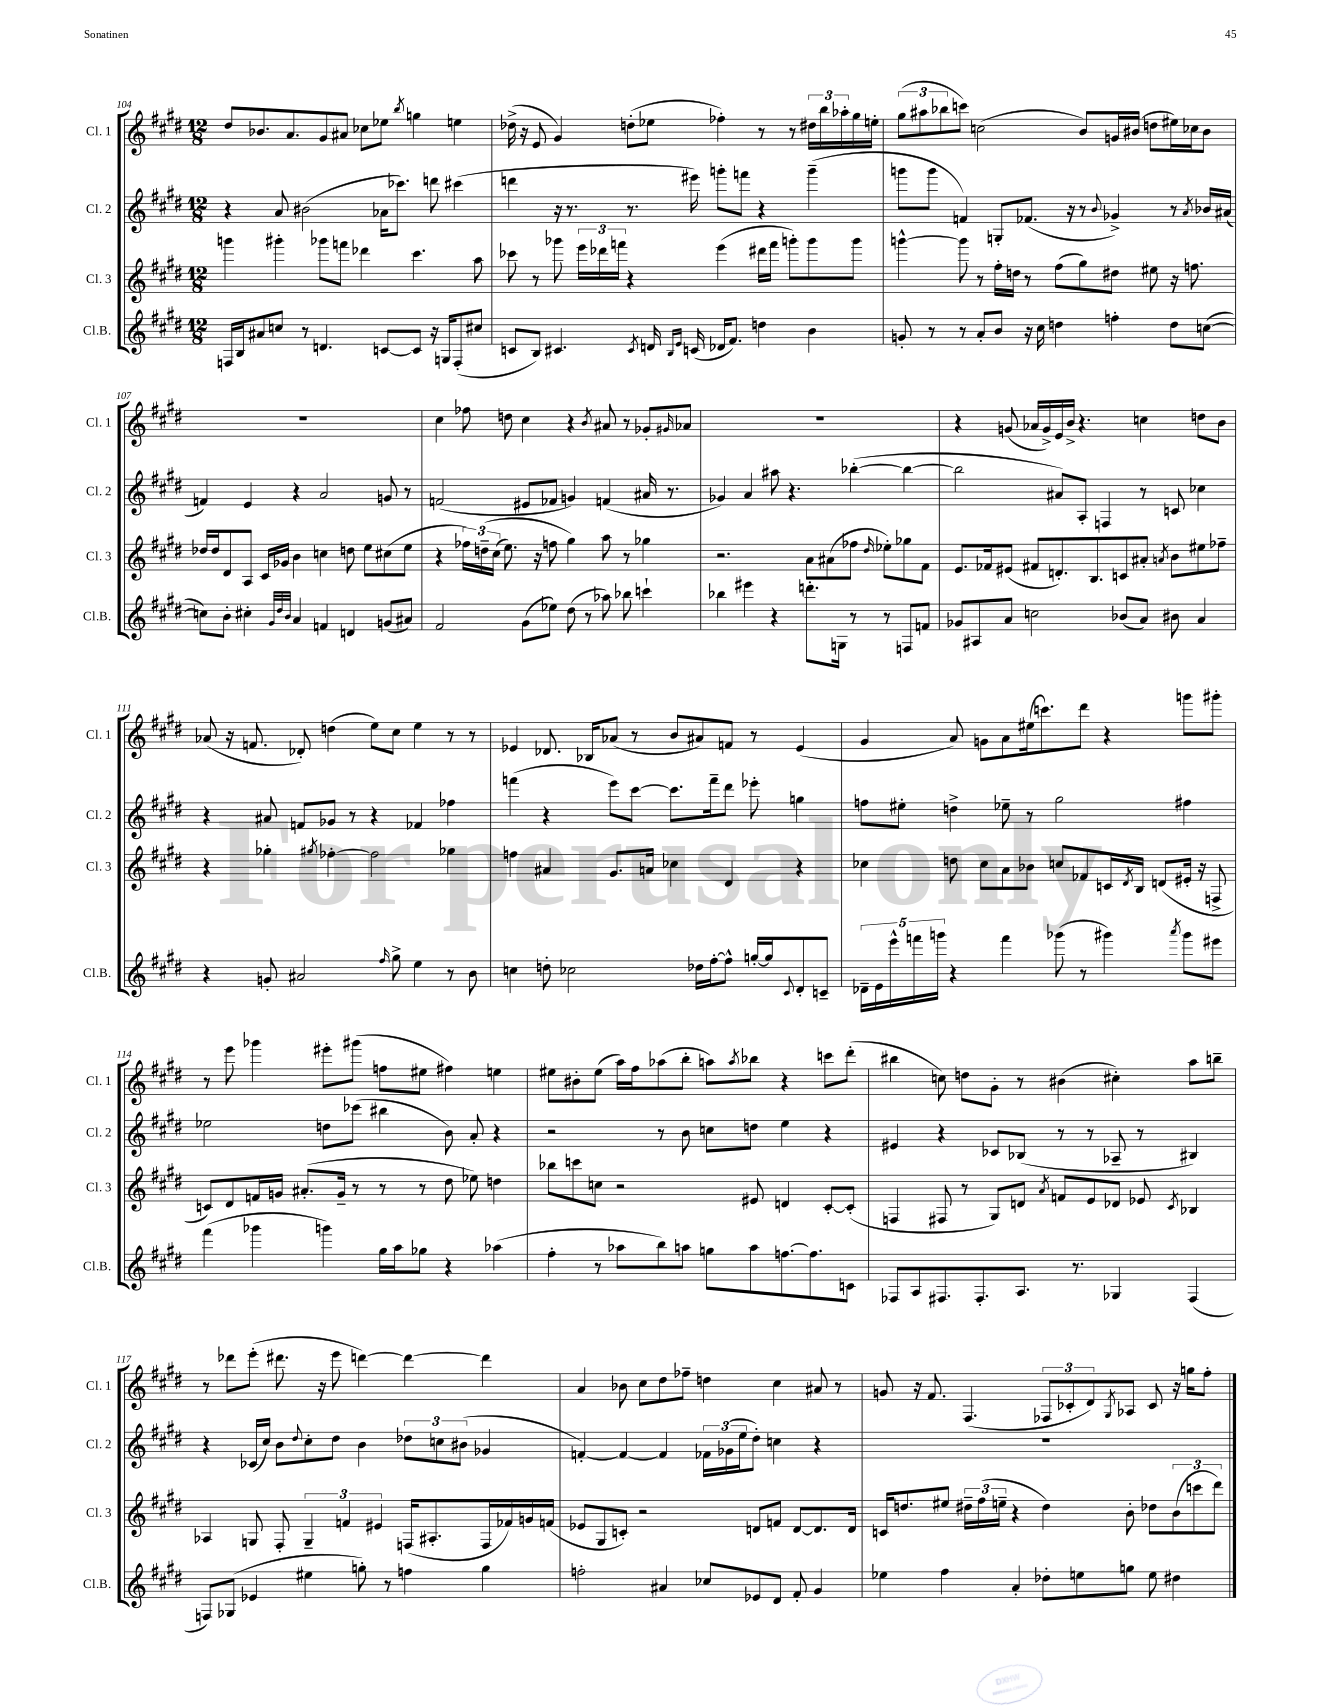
<<
\new StaffGroup <<
\new Staff = "s0" \with { instrumentName = "Cl. 1" shortInstrumentName = "Cl. 1" } {
    \clef treble \key e \major \numericTimeSignature \time 12/8
    dis''8 bes'8. a'8. gis'8 ais'8 ces''8 ees''8 \acciaccatura { b''8 } g''4 e''4 |
    des''16->( r16 e'8 gis'4) d''8-.( ees''8 fes''4-.) r8 r8 \tuplet 3/2 { dis''16 b''16 aes''16-. } gis''16 e''16-. |
    \tuplet 3/2 { gis''8( ais''8 bes''8 } c'''8) c''2( b'8) g'16 bis'16( d''8 eis''16) ces''16 bis'8 |
    R1. |
    cis''4 fes''8 d''8 cis''4 r4 \acciaccatura { b'8 } ais'8 r8 ges'8-. \grace { gis'16 } aes'8 |
    R1. |
    r4 g'8( aes'16 g'16->) e'16 b'16-> r4. c''4 d''8 b'8 |
    aes'8( r16 f'8. des'8-.) d''4( e''8) cis''8 e''4 r8 r8 |
    ees'4 des'8. bes16 aes'8( r8 b'8 ais'8) f'8 r8 ees'4( |
    gis'4 a'8) g'8 a'8 eis''16( c'''8.) dis'''8 r4 g'''8 gis'''8-. |
    r8 e'''8 ges'''4 eis'''8-. gis'''8( f''8 eis''8 fis''4) e''4 |
    eis''8 bis'8-. eis''8( a''16) fis''16 aes''8( b''8-. a''8) \acciaccatura { a''8 } bes''8 r4 c'''8 dis'''8-.( |
    bis''4 c''8) d''8 gis'8-. r8 bis'4( cis''4-.) a''8 b''8-- |
    r8 des'''8 e'''8-.( dis'''8. r16 e'''8 d'''4~) d'''4~ d'''4 |
    a'4 bes'8 cis''8 dis''8 fes''8-- d''4 cis''4 ais'8 r8 |
    g'8 r16 fis'8. fis4.( \tuplet 3/2 { fes8 ces'8-. dis'8) } \acciaccatura { gis8 } aes8 ces'8 r16 g''16 fis''8-. \bar "|." |
}
\new Staff = "s1" \with { instrumentName = "Cl. 2" shortInstrumentName = "Cl. 2" } {
    \clef treble \key e \major \numericTimeSignature \time 12/8
    r4 a'8 bis'2( aes'16 ces'''8.) d'''8 cis'''4( |
    d'''4 r16 r8. r8. eis'''16) g'''8-. f'''8 r4 g'''4--( |
    g'''8 g'''8 f'4) g8-. fes'8.( r16 r8 \appoggiatura { b'8 } ges'4->) r8 \acciaccatura { a'8 } bes'16 ais'16( |
    f'4) e'4 r4 a'2 g'8 r8 |
    f'2( eis'8 fes'8 g'4) f'4( ais'16 r8. |
    ges'4) a'4 ais''8 r4. bes''4~-.( bes''4~ |
    bes''2 ais'8) a8-. f4 r8 c'8 ces''4 |
    r4 ais'8 f'8 ges'8 r8 r4 fes'4 fes''4 |
    f'''4( r4 e'''8) cis'''8~ cis'''8. f'''16-- dis'''8 ees'''8-. g''4 |
    f''8 eis''8-. d''4-> ees''8-- r8 gis''2 fis''4 |
    ees''2 d''8 ces'''8( bis''4 b'8) a'8-. r4 |
    r2 r8 b'8 c''8 d''8 e''4 r4 |
    eis'4 r4 ces'8 bes8( r8 r8 aes8-- r8 bis4) |
    r4 ces'16( cis''16) b'8 \appoggiatura { dis''8 } cis''8-. dis''8 b'4 \tuplet 3/2 { des''8 c''8 bis'8( } ges'4 |
    f'4~-.) f'4~ f'4 \tuplet 3/2 { fes'16 ges'16( e''16 } dis''8-.) c''4 r4 |
    R1. \bar "|." |
}
\new Staff = "s2" \with { instrumentName = "Cl. 3" shortInstrumentName = "Cl. 3" } {
    \clef treble \key e \major \numericTimeSignature \time 12/8
    g'''4 gis'''4-. ges'''8 f'''8 des'''4 cis'''4. a''8 |
    ces'''8 r8 ges'''8 \tuplet 3/2 { e'''16 des'''16 f'''16 } r4 e'''4( dis'''16 f'''16 g'''8-.) g'''8 g'''8 |
    g'''4~-^ g'''8 r8 fis''16-. d''16 r8 fis''8( gis''8) dis''8 eis''8 r16 f''8. |
    des''16 des''16 dis'8 a8 cis'16 ges'16 b'4 c''4 d''8 e''8 cis''8( e''8 |
    r4 \tuplet 3/2 { fes''16) d''16--\( cis''16( } e''8.) r16 f''8 gis''4\) a''8 r8 ges''4 |
    r2. a'8 ais'8( fes''8 \grace { dis''16 } ees''8-.) ges''8 fis'8 |
    e'8. fes'16 eis'8( fis'8 d'8.-.) b8. c'8 ais'8-. \acciaccatura { a'8 } b'8 eis''8 fes''8-- |
    r4 ges''4-. \acciaccatura { gis''8 } fes''4~-. fes''2 ges''4 |
    f''4 ais'4 gis'8. a'16 ces''4 dis'4 r4 |
    ces''4 d''8 ces''8 a'8 bes'8 c''8 fes'8 c'16 \acciaccatura { dis'8 } b16 d'8( eis'16-. r16 f8-> |
    c'8) dis'8 f'16 g'16 ais'8.-.( g'16-- r8 r8 r8 dis''8 ees''8) d''4 |
    bes''8 c'''8 c''8 r2 eis'8 d'4 cis'8~-. cis'8-.( |
    f4 fis8 r8 gis8) d'8 \acciaccatura { a'8 } f'8 e'8 des'8 ees'8 \acciaccatura { cis'8 } bes4 |
    aes4 g8 fis8-. \tuplet 3/2 { g4-- f'4 eis'4 } f16( ais8.-. f16 fes'16) g'16 f'16( |
    ees'8 gis8 c'8-.) r2 d'8 f'8 d'8~ d'8. d'16 |
    c'16 d''8. eis''8 \tuplet 3/2 { dis''16-- fis''16( e''16-- } r4 dis''4) b'8-. des''8 \tuplet 3/2 { b'8( c'''8 dis'''8) } \bar "|." |
}
\new Staff = "s3" \with { instrumentName = "Cl.B." shortInstrumentName = "Cl.B." } {
    \clef treble \key e \major \numericTimeSignature \time 12/8
    f16 b16 ais'8 c''8 r8 d'4. c'8~ c'8 r16 g16 f8-.( cis''8 |
    c'8 b8) cis'4. \acciaccatura { cis'8 } d'16 \grace { b16 e'16 } c'16( des'16 fis'8.) d''4 b'4 |
    g'8-. r8 r8 a'8-. b'8 r16 cis''16 d''4 f''4-. d''8 c''8~( |
    c''8) b'8-. cis''4-. \grace { gis'32 dis''32 b'32 } a'4 f'4 d'4 g'8( ais'8) |
    fis'2 gis'8( ees''8) dis''8( r8 aes''8) bes''8 c'''4-! |
    bes''4 eis'''4 r4 d'''8.-. g16 r8 r8 f8 f'8 |
    ges'8 ais8 a'8 c''2 bes'8( a'8) bis'8 a'4 |
    r4 g'8-. ais'2 \grace { fis''16 } gis''8-> e''4 r8 b'8 |
    c''4 d''8-. ces''2 des''16 fis''16~-. fis''8-^ g''16~-. g''16 \appoggiatura { cis'8 } dis'8-. c'8-- |
    \tuplet 5/4 { des'16-- e'16 e'''16-^ f'''16 g'''16 } r4 f'''4 ges'''8( r8 gis'''4) \acciaccatura { a'''8 } gis'''8 eis'''8 |
    fis'''4( ges'''4 g'''4) gis''16 a''16 ges''8 r4 aes''4( |
    fis''4-. r8 aes''8 b''8) a''8 g''8 a''8 f''8.~ f''8. c'8 |
    fes8 a8 fis8. fis8.-. a8. r8. ges4 fis4( |
    f8) ges8( ees'4 eis''4 g''8-.) r8 f''4 g''4 |
    f''2-. ais'4 ces''8 ees'8 dis'8 fis'8-. gis'4 |
    ees''4 fis''4 a'4-. des''8-. e''8 g''8 e''8 dis''4 \bar "|." |
}
>>
>>
\layout { \context { \Score currentBarNumber = #104 } }
